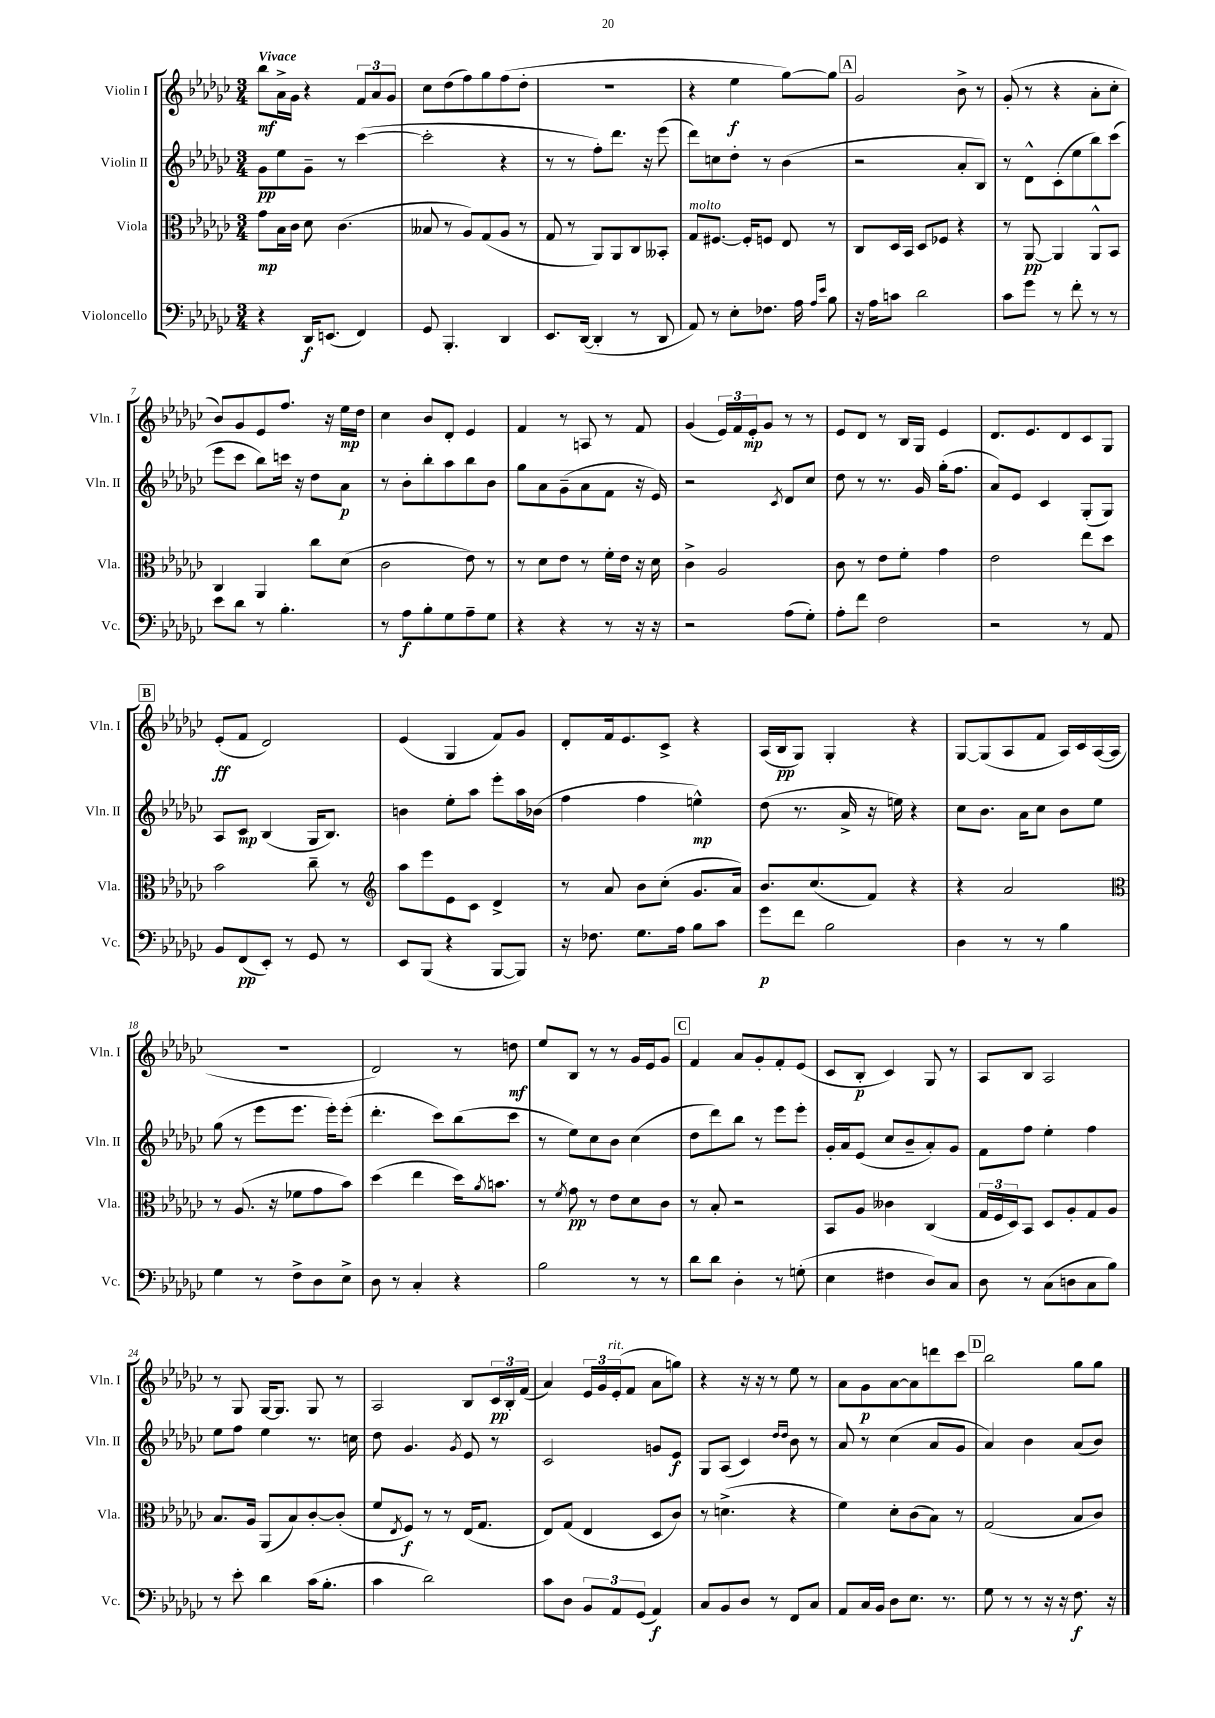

**kern	**dynam	**kern	**dynam	**kern	**dynam	**kern	**dynam
*part4	*part4	*part3	*part3	*part2	*part2	*part1	*part1
*staff4	*staff4	*staff3	*staff3	*staff2	*staff2	*staff1	*staff1
*I"Violoncello	*	*I"Viola	*	*I"Violin II	*	*I"Violin I	*
*I'Vc.	*	*I'Vla.	*	*I'Vln. II	*	*I'Vln. I	*
*clefF4	*	*clefC3	*	*clefG2	*	*clefG2	*
*k[b-e-a-d-g-c-]	*	*k[b-e-a-d-g-c-]	*	*k[b-e-a-d-g-c-]	*	*k[b-e-a-d-g-c-]	*
*M3/4	*	*M3/4	*	*M3/4	*	*M3/4	*
=1	=1	=1	=1	=1	=1	=1	=1
!	!	!	!	!	!	!LO:TX:a:B:t=Vivace	!
4r	.	8g-\L	mp	8g-\L	pp	8bb-\L	mf
.	.	16B-\L	.	8ee-\	.	16a-^\L	.
.	.	16c-\JJ	.	.	.	16g-\JJ	.
16DD-/KL	f	8d-\	.	8g-~\J	.	4r	.
(8.EEn/J	.	.	.	.	.	.	.
.	.	(4.c-\	.	8r	.	.	.
4FF/)	.	.	.	([4ccc-\	.	12f/L	.
.	.	.	.	.	.	12a-/	.
.	.	.	.	.	.	12g-/J	.
=2	=2	=2	=2	=2	=2	=2	=2
8GG-/	.	8B--X/	.	2ccc-'\]	.	8cc-\L	.
4.BBB-'/	.	8r	.	.	.	(8dd-\	.
.	.	8A-/L)	.	.	.	8ff\)	.
.	.	(8G-/	.	.	.	8gg-\	.
4DD-/	.	8A-/J	.	4r	.	(8ff\	.
.	.	8r	.	.	.	8dd-'\J	.
=3	=3	=3	=3	=3	=3	=3	=3
8.EE-/L	.	8G-/	.	8r	.	2.r	.
.	.	8r	.	8r	.	.	.
([16DD-/Jk	.	.	.	.	.	.	.
4DD-'/]	.	8AA-/L)	.	8ff'\L)	.	.	.
.	.	8AA-/	.	8.ddd-\J	.	.	.
8r	.	8C-/	.	.	.	.	.
.	.	.	.	16r	.	.	.
8DD-/	.	8BB--X'/J	.	(8eee-\	.	.	.
=4	=4	=4	=4	=4	=4	=4	=4
!	!	!LO:TX:a:i:t=molto	!	!	!	!	!
8AA-/)	.	8G-/L	.	8ddd-\L)	.	4r	.
8r	.	[8.F#X/J	.	8ccn\	.	.	.
8E-'\L	.	.	.	8dd-'\J	.	4ee-\	f
.	.	16F#'/KL]	.	.	.	.	.
8.F-X\J	.	8Fn/J	.	8r	.	.	.
.	.	8E-/	.	(4b-\	.	[8gg-\L)	.
16A-\	.	.	.	.	.	.	.
16qqA-/LL	.	.	.	.	.	.	.
16qqe-/JJ	.	.	.	.	.	.	.
8B-\	.	8r	.	.	.	8gg-\J]	.
!!LO:REH:place=s1:t=A
=5	=5	=5	=5	=5	=5	=5	=5
16r	.	8C-/L	.	2r	.	2g-/	.
16A-\KL	.	.	.	.	.	.	.
8cn\J	.	16D-/L	.	.	.	.	.
.	.	16BB-/JJ	.	.	.	.	.
2d-\	.	8D-/L	.	.	.	.	.
.	.	8F-X/J	.	.	.	.	.
.	.	4r	.	8a-'/L	.	8b-^\	.
.	.	.	.	8B-/J)	.	8r	.
=6	=6	=6	=6	=6	=6	=6	=6
8c-\L	.	8r	.	8r	.	(8g-'/	.
8g-\J	.	[8AA-/	pp	8d-^^\L	.	8r	.
8r	.	4AA-/]	.	(8c-'\	.	4r	.
8f'\	.	.	.	8ee-\	.	.	.
8r	.	8AA-^^/L	.	8bb-\)	.	8a-'\L	.
8r	.	8BB-/J	.	(8ccc-\J	.	8cc-'\J	.
!!LO:LB:g=z
=7	=7	=7	=7	=7	=7	=7	=7
8e-\L	.	4C-/	.	8eee-\L	.	8b-/L)	.
8d-\J	.	.	.	8ccc-\J	.	8g-/	.
8r	.	4AA-/	.	8bb-\L)	.	8e-/	.
4.B-'\	.	.	.	16cccn\Jk	.	8.ff/J	.
.	.	.	.	16r	.	.	.
.	.	8cc-\L	.	8dd-\L	.	.	.
.	.	.	.	.	.	16r	.
.	.	(8d-\J	.	8a-\J	p	16ee-\LL	mp
.	.	.	.	.	.	16dd-\JJ	.
=8	=8	=8	=8	=8	=8	=8	=8
8r	.	2c-\	.	8r	.	4cc-\	.
8A-\L	f	.	.	8b-'\L	.	.	.
8B-'\	.	.	.	8bb-'\	.	8b-/L	.
8G-\	.	.	.	8aa-\	.	8d-'/J	.
8A-~\	.	8e-\)	.	8bb-\	.	4e-/	.
8G-\J	.	8r	.	8b-\J	.	.	.
=9	=9	=9	=9	=9	=9	=9	=9
4r	.	8r	.	8gg-\L	.	4f/	.
.	.	8d-\L	.	8a-\	.	.	.
4r	.	8e-\J	.	(8g-~\	.	8r	.
.	.	8r	.	8a-\	.	8An/	.
8r	.	16f'\LL	.	8f\J	.	8r	.
.	.	16e-\JJ	.	.	.	.	.
16r	.	16r	.	16r	.	8f/	.
16r	.	16d-\	.	16e-/)	.	.	.
=10	=10	=10	=10	=10	=10	=10	=10
2r	.	4c-^\	.	2r	.	(4g-/	.
.	.	2A-/	.	.	.	24e-/LL)	.
.	.	.	.	.	.	24f/	.
.	.	.	.	.	.	24e-'/J	mp
.	.	.	.	.	.	8g-/J	.
.	.	.	.	8qc-/	.	.	.
(8A-\L	.	.	.	8d-/L	.	8r	.
8G-'\J)	.	.	.	8cc-/J	.	8r	.
=11	=11	=11	=11	=11	=11	=11	=11
8A-'\L	.	8c-\	.	8dd-\	.	8e-/L	.
8f\J	.	8r	.	8r	.	8d-/J	.
2F\	.	8e-\L	.	8.r	.	8r	.
.	.	8f'\J	.	.	.	16B-/LL	.
.	.	.	.	16g-/	.	16G-/JJ	.
.	.	4g-\	.	(16gg-'\KL	.	4e-/	.
.	.	.	.	8.ff\J	.	.	.
=12	=12	=12	=12	=12	=12	=12	=12
2r	.	2e-\	.	8a-/L)	.	8.d-/L	.
.	.	.	.	8e-/J	.	.	.
.	.	.	.	.	.	8.e-/	.
.	.	.	.	4c-/	.	.	.
.	.	.	.	.	.	8d-/	.
8r	.	8ee-\L	.	(8G-'/L	.	8c-/	.
8AA-/	.	8dd-\J	.	8G-/J)	.	8G-/J	.
!!LO:LB:g=z
!!LO:REH:place=s1:t=B
=13	=13	=13	=13	=13	=13	=13	=13
8BB-/L	.	2b-\	.	8A-/L	.	(8e-'/L	ff
(8FF/	pp	.	.	8c-/J	mp	8f/J	.
8EE-'/J)	.	.	.	(4B-/	.	2d-/)	.
8r	.	.	.	.	.	.	.
8GG-/	.	8cc-~\	.	16G-/KL	.	.	.
.	.	.	.	8.B-/J)	.	.	.
8r	.	8r	.	.	.	.	.
=14	=14	=14	=14	=14	=14	=14	=14
*	*	*clefG2	*	*	*	*	*
8EE-/L	.	8aa-\L	.	4bn\	.	(4e-/	.
(8BBB-/J	.	8eee-\	.	.	.	.	.
4r	.	8e-\	.	8ee-'\L	.	4G-/	.
.	.	8c-\J	.	8aa-\J	.	.	.
[8BBB-/L	.	4d-^/	.	8eee-'\L	.	8f/L)	.
8BBB-/J])	.	.	.	16aa-\L	.	8g-/J	.
.	.	.	.	(16b-X\JJ	.	.	.
=15	=15	=15	=15	=15	=15	=15	=15
16r	.	8r	.	4ff\	.	8d-'/L	.
8.F-X\	.	.	.	.	.	.	.
.	.	8a-/	.	.	.	16f/k	.
.	.	.	.	.	.	8.e-/	.
8.G-\L	.	8b-\L	.	4ff\	.	.	.
.	.	(8cc-'\J	.	.	.	8c-^/J	.
16A-\Jk	.	.	.	.	.	.	.
8B-\L	.	8.g-/L	.	4een^^\)	mp	4r	.
8c-\J	.	.	.	.	.	.	.
.	.	16a-/Jk)	.	.	.	.	.
=16	=16	=16	=16	=16	=16	=16	=16
8g-\L	p	8.b-/L	.	(8dd-\	.	(16A-/LL	.
.	.	.	.	.	.	16B-/J	pp
8f\J	.	.	.	8.r	.	8G-/J)	.
.	.	(8.cc-/	.	.	.	.	.
2B-\	.	.	.	.	.	4G-'/	.
.	.	.	.	16a-^/	.	.	.
.	.	8f/J)	.	16r	.	.	.
.	.	.	.	16een\)	.	.	.
.	.	4r	.	4r	.	4r	.
=17	=17	=17	=17	=17	=17	=17	=17
4D-\	.	4r	.	8cc-\L	.	[8G-/L	.
.	.	.	.	8.b-\J	.	(8G-/]	.
8r	.	2a-/	.	.	.	8A-/	.
.	.	.	.	16a-\KL	.	.	.
8r	.	.	.	8cc-\J	.	8f/J	.
4B-\	.	.	.	8b-\L	.	16A-/LL)	.
.	.	.	.	.	.	16c-/	.
.	.	.	.	8ee-\J	.	([16A-/	.
.	.	.	.	.	.	16A-/JJ]	.
!!LO:LB:g=z
=18	=18	=18	=18	=18	=18	=18	=18
*	*	*clefC3	*	*	*	*	*
4G-\	.	8r	.	(8gg-\	.	2.r	.
.	.	(8.A-/	.	8r	.	.	.
8r	.	.	.	8eee-\L	.	.	.
.	.	16r	.	.	.	.	.
8F^\L	.	8f-X\L	.	8.eee-\J	.	.	.
8D-\	.	8g-\	.	.	.	.	.
.	.	.	.	16eee-'\KL)	.	.	.
8E-^\J	.	8b-\J)	.	(8eee-'\J	.	.	.
=19	=19	=19	=19	=19	=19	=19	=19
8D-\	.	(4dd-\	.	4.ddd-'\	.	2d-/)	.
8r	.	.	.	.	.	.	.
4C-'/	.	4ee-\	.	.	.	.	.
.	.	.	.	8ccc-\L)	.	.	.
4r	.	16dd-\KL)	.	(8bb-\	.	8r	.
.	.	8qa-/	.	.	.	.	.
.	.	8.bn\J	.	.	.	.	.
.	.	.	.	8ccc-\J	.	8ddn\	mf
=20	=20	=20	=20	=20	=20	=20	=20
2B-\	.	8r	.	8r	.	8ee-/L	.
.	.	8qf/	.	.	.	.	.
.	.	8g-\	pp	8ee-\L)	.	8B-/J	.
.	.	8r	.	8cc-\	.	8r	.
.	.	8e-\L	.	8b-\J	.	8r	.
8r	.	8d-\	.	(4cc-\	.	16g-/LL	.
.	.	.	.	.	.	16e-/J	.
8r	.	8c-\J	.	.	.	8g-/J	.
!!LO:REH:place=s1:t=C
=21	=21	=21	=21	=21	=21	=21	=21
8d-\L	.	8r	.	8dd-\L	.	4f/	.
8d-\J	.	8B-'/	.	8ddd-\)	.	.	.
4D-'\	.	2r	.	8bb-\J	.	8a-/L	.
.	.	.	.	8r	.	8g-'/	.
8r	.	.	.	8eee-\L	.	8f'/	.
(8Gn'\	.	.	.	8eee-'\J	.	(8e-/J	.
=22	=22	=22	=22	=22	=22	=22	=22
4E-\	.	8BB-/L	.	16g-'/LL	.	8c-/L	.
.	.	.	.	16a-/J	.	.	.
.	.	8A-/J	.	(8e-/J	.	8B-'/J	p
4F#X\	.	4c--X\	.	8cc-/L	.	4c-/)	.
.	.	.	.	8b-~/	.	.	.
8D-/L)	.	(4C-/	.	8a-'/)	.	8G-/	.
8C-/J	.	.	.	8g-/J	.	8r	.
=23	=23	=23	=23	=23	=23	=23	=23
8D-\	.	24G-/LL	.	8f\L	.	8A-/L	.
.	.	24F/	.	.	.	.	.
.	.	24D-/J)	.	.	.	.	.
8r	.	8BB-/J	.	8ff\J	.	8B-/J	.
(8C-\L	.	8D-/L	.	4ee-'\	.	2A-/	.
8Dn\	.	8A-'/	.	.	.	.	.
8C-\	.	8G-/	.	4ff\	.	.	.
8B-\J)	.	8A-/J	.	.	.	.	.
!!LO:LB:g=z
=24	=24	=24	=24	=24	=24	=24	=24
8r	.	8.B-/L	.	8ee-\L	.	8r	.
8e-'\	.	.	.	8ff\J	.	8G-/	.
.	.	16A-/Jk	.	.	.	.	.
4d-\	.	(8AA-/L	.	4ee-\	.	[16G-/KL	.
.	.	.	.	.	.	8.G-/J]	.
.	.	8B-/)	.	.	.	.	.
(16c-\KL	.	[8c-'/	.	8.r	.	8G-/	.
8.B-'\J	.	.	.	.	.	.	.
.	.	(8c-'/J]	.	.	.	8r	.
.	.	.	.	16ccn\	.	.	.
=25	=25	=25	=25	=25	=25	=25	=25
4c-\	.	8f/L	.	8dd-\	.	2A-/	.
.	.	8qE-/	.	.	.	.	.
.	.	8F/J)	f	4.g-/	.	.	.
2d-\)	.	8r	.	.	.	.	.
.	.	8r	.	.	.	.	.
.	.	.	.	8qg-/	.	.	.
.	.	(16E-/KL	.	8e-/	.	8B-/L	.
.	.	8.G-/J	.	.	.	.	.
.	.	.	.	8r	.	24c-/L	pp
.	.	.	.	.	.	24B-'/	.
.	.	.	.	.	.	(24f/JJ	.
=26	=26	=26	=26	=26	=26	=26	=26
8c-\L	.	8E-/L)	.	2c-/	.	4a-/)	.
8D-\J	.	(8G-/J	.	.	.	.	.
12BB-/L	.	4E-/	.	.	.	24e-/LL	.
.	.	.	.	.	.	24g-/	.
!	!	!	!	!	!	!LO:TX:a:i:t=rit.	!
12AA-/	.	.	.	.	.	(24e-'/J	.
.	.	.	.	.	.	8f/J	.
(12GG-/J	.	.	.	.	.	.	.
4AA-/)	f	8D-/L	.	8gn/L	.	8a-\L	.
.	.	8c-/J)	.	8e-/J	f	8ggn\J)	.
=27	=27	=27	=27	=27	=27	=27	=27
8C-/L	.	8r	.	8G-/L	.	4r	.
8BB-/	.	(4.dn^\	.	(8A-/J	.	.	.
8D-/J	.	.	.	4c-/)	.	16r	.
.	.	.	.	.	.	16r	.
8r	.	.	.	.	.	8r	.
.	.	.	.	16qqdd-/LL	.	.	.
.	.	.	.	16qqdd-/JJ	.	.	.
8FF/L	.	4r	.	8b-\	.	8ee-\	.
8C-/J	.	.	.	8r	.	8r	.
=28	=28	=28	=28	=28	=28	=28	=28
8AA-/L	.	4f\)	.	8a-/	.	8a-\L	.
16C-/L	.	.	.	8r	.	8g-\	p
16BB-/JJ	.	.	.	.	.	.	.
8D-\L	.	8d-'\L	.	(4cc-\	.	[8a-\	.
8.E-\J	.	(8c-\	.	.	.	8a-\]	.
.	.	8B-\J)	.	8a-/L	.	8dddn\	.
8.r	.	.	.	.	.	.	.
.	.	8r	.	8g-/J	.	8ccc-\J	.
!!LO:REH:place=s1:t=D
=29	=29	=29	=29	=29	=29	=29	=29
8G-\	.	(2G-/	.	4a-/)	.	2bb-\	.
8r	.	.	.	.	.	.	.
8r	.	.	.	4b-\	.	.	.
16r	.	.	.	.	.	.	.
16r	.	.	.	.	.	.	.
8.F\	f	8B-/L	.	(8a-/L	.	8gg-\L	.
.	.	8c-/J)	.	8b-/J)	.	8gg-\J	.
16r	.	.	.	.	.	.	.
==	==	==	==	==	==	==	==
*-	*-	*-	*-	*-	*-	*-	*-
